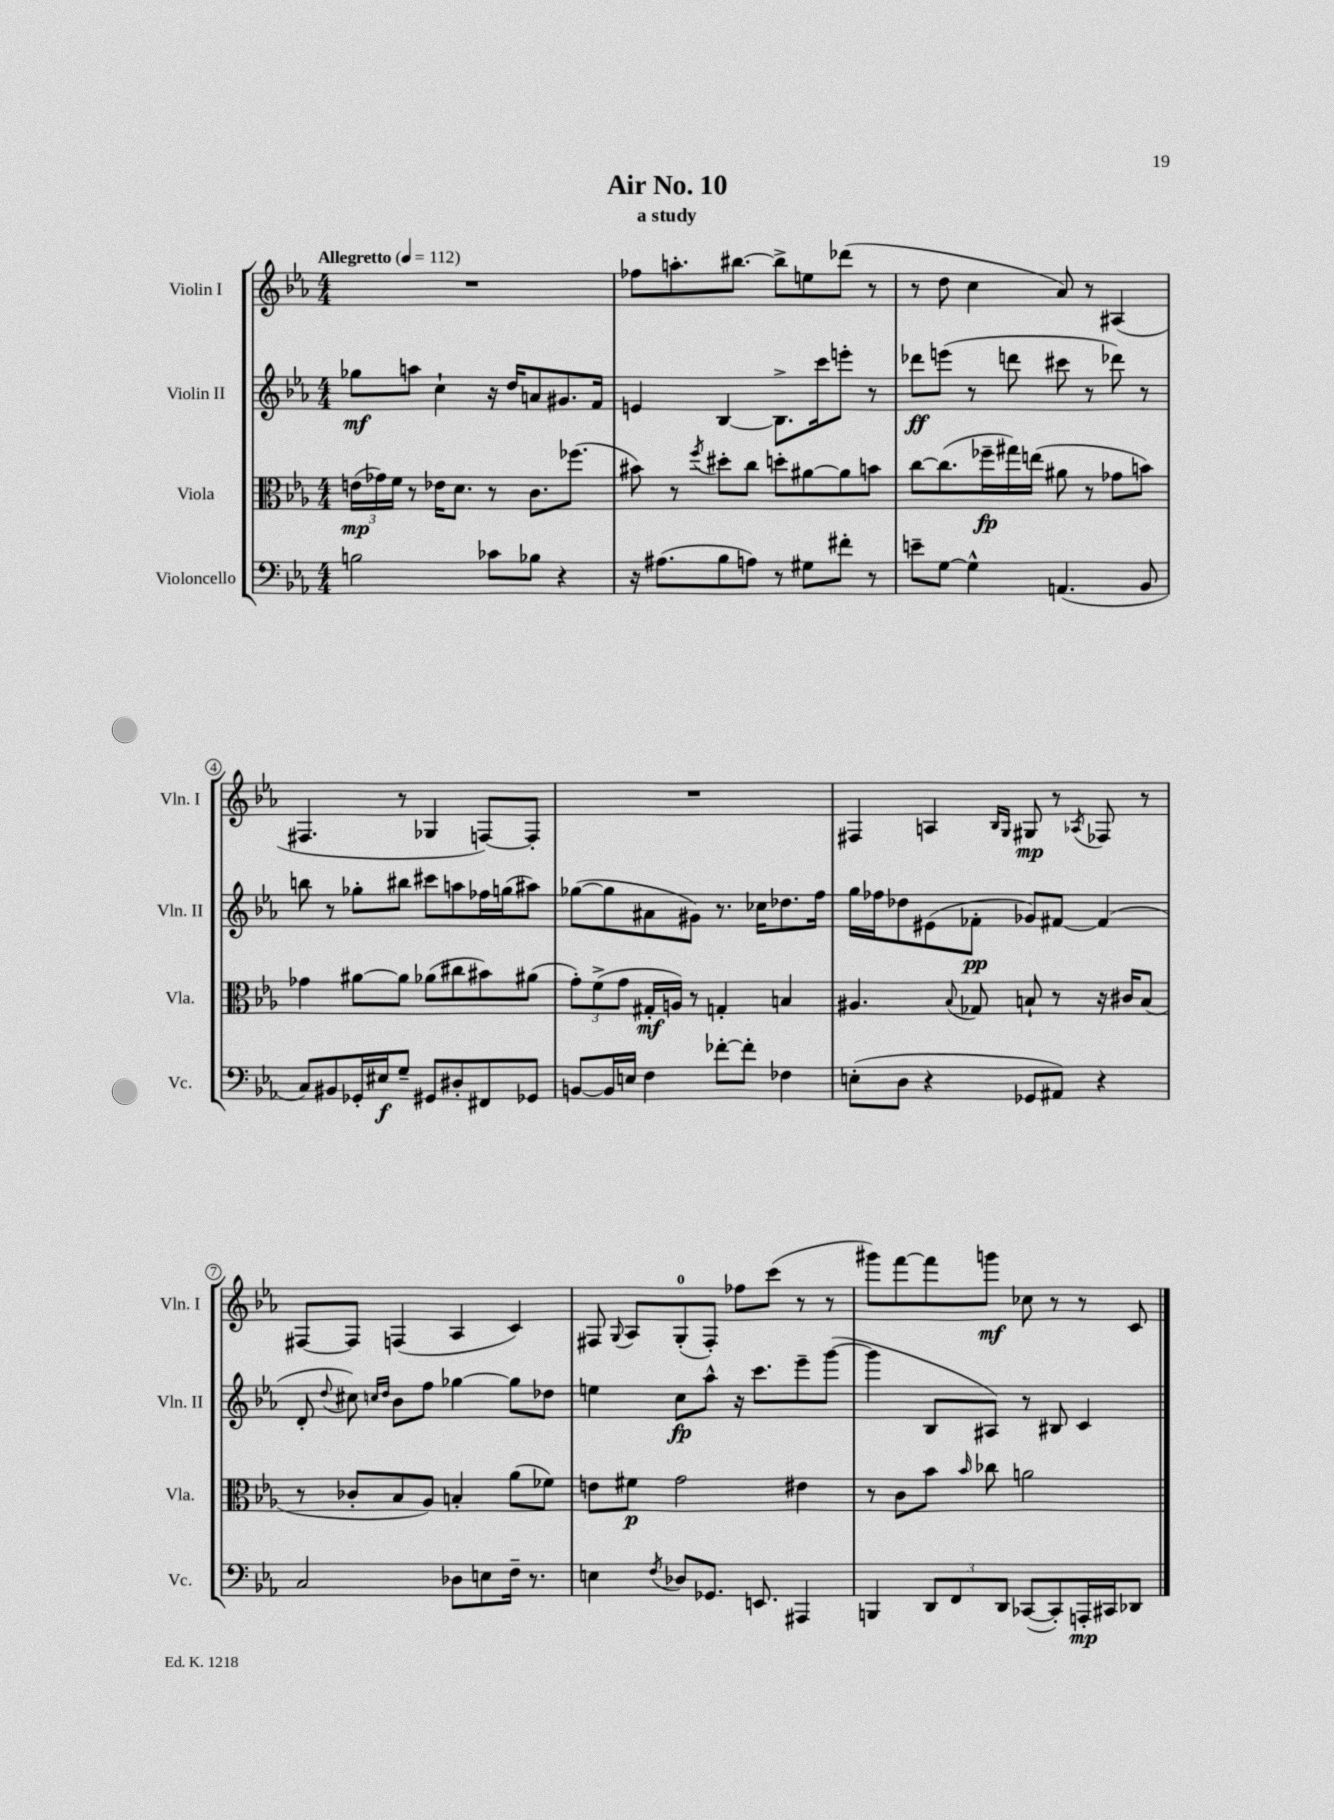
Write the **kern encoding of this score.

**kern	**dynam	**kern	**dynam	**kern	**dynam	**kern	**dynam
*part4	*part4	*part3	*part3	*part2	*part2	*part1	*part1
*staff4	*staff4	*staff3	*staff3	*staff2	*staff2	*staff1	*staff1
*I"Violoncello	*	*I"Viola	*	*I"Violin II	*	*I"Violin I	*
*I'Vc.	*	*I'Vla.	*	*I'Vln. II	*	*I'Vln. I	*
*clefF4	*	*clefC3	*	*clefG2	*	*clefG2	*
*k[b-e-a-]	*	*k[b-e-a-]	*	*k[b-e-a-]	*	*k[b-e-a-]	*
*M4/4	*	*M4/4	*	*M4/4	*	*M4/4	*
*MM112	*	*MM112	*	*MM112	*	*MM112	*
=1	=1	=1	=1	=1	=1	=1	=1
!	!	!	!	!	!	!LO:TX:a:B:t=Allegretto	!
2Bn\	.	(24en\LL	mp	8gg-X\L	mf	1r	.
.	.	24g-X\)	.	.	.	.	.
.	.	24f\JJ	.	.	.	.	.
.	.	8r	.	8aan\J	.	.	.
.	.	16e-X\KL	.	4cc`\	.	.	.
.	.	8.d\J	.	.	.	.	.
8c-X\L	.	8r	.	16r	.	.	.
.	.	.	.	16dd/KL	.	.	.
8B-X\J	.	8.c\L	.	8an/	.	.	.
4r	.	.	.	8.g#X/	.	.	.
.	.	(8.ff-X\J	.	.	.	.	.
.	.	.	.	16f/Jk	.	.	.
=2	=2	=2	=2	=2	=2	=2	=2
16r	.	8b#X\)	.	4en/	.	8ff-X\L	.
(8.A#X\L	.	.	.	.	.	.	.
.	.	8r	.	.	.	8.aan'\	.
.	.	8qff/	.	.	.	.	.
8B-\	.	8dd#X'\L	.	[4B-/	.	.	.
.	.	.	.	.	.	[8.bb#X\J	.
8An\J)	.	8cc\J	.	.	.	.	.
8r	.	8ddn'\L	.	8.B-^\L]	.	8bb#^\L]	.
8G#X\L	.	[8a#X\	.	.	.	8een\	.
.	.	.	.	16ccc\k	.	.	.
8f#X'\J	.	8a#\]	.	8eeen'\J	.	(8ddd-X\J	.
8r	.	8bn\J	.	8r	.	8r	.
=3	=3	=3	=3	=3	=3	=3	=3
8en~\L	.	[8cc\L	.	8ddd-X\L	ff	8r	.
[8G\J	.	(8.cc\]	.	(8eeen\J	.	8dd\	.
4G^^\]	.	.	.	8r	.	4cc\	.
.	.	16ff-X~\L	fp	.	.	.	.
.	.	16gg#X\)	.	8dddn\	.	.	.
.	.	(16een\JJ	.	.	.	.	.
(4.AAn/	.	8a#X\	.	8ccc#X\	.	8a-/)	.
.	.	8r	.	8r	.	8r	.
.	.	8g-X\L	.	8ddd-X\)	.	(4A#X/	.
8BB-/	.	8bn\J)	.	8r	.	.	.
!!LO:LB:g=z
=4	=4	=4	=4	=4	=4	=4	=4
8C/L)	.	4g-X\	.	8bbn\	.	4.F#X/	.
8BB#X/	.	.	.	8r	.	.	.
16GG-X'/L	.	[8a#X\L	.	8gg-X'\L	.	.	.
16E#X/J	f	.	.	.	.	.	.
8G~/J	.	8a#\J]	.	8bb#X\J	.	8r	.
8GG#X/L	.	(8a-X\L	.	8ccc#X\L	.	4G-X/	.
8D#X'/	.	8cc#X\	.	8aan\	.	.	.
8FF#X/	.	8b#X\)	.	16ff-X\L	.	[8Fn/L)	.
.	.	.	.	(16ggn\J	.	.	.
8GG-X/J	.	(8a#X\J	.	8aa#X\J)	.	8F'/J]	.
=5	=5	=5	=5	=5	=5	=5	=5
[8BBn/L	.	12g'\L)	.	([8gg-X\L	.	1r	.
.	.	(12f^\	.	.	.	.	.
16BB/L]	.	.	.	8gg-\]	.	.	.
.	.	12g\J	.	.	.	.	.
16En/JJ	.	.	.	.	.	.	.
4F\	.	16G#X'/LL	mf	8a#X\	.	.	.
.	.	16An/JJ)	.	.	.	.	.
.	.	8r	.	8g#X\J)	.	.	.
[8f-X'\L	.	4Gn'/	.	8.r	.	.	.
8f-'\J]	.	.	.	.	.	.	.
.	.	.	.	16cc-X\KL	.	.	.
4F-X\	.	4Bn/	.	8.dd-X\	.	.	.
.	.	.	.	16ff\Jk	.	.	.
=6	=6	=6	=6	=6	=6	=6	=6
(8En'\L	.	4.A#X/	.	16gg\LL	.	4F#X/	.
.	.	.	.	16ff-X\J	.	.	.
8D\J	.	.	.	8dd-X\	.	.	.
4r	.	.	.	(8e#X\	.	4An/	.
.	.	8qqB-/	.	.	.	.	.
.	.	8G-X/	.	8f-X'\J	pp	.	.
.	.	.	.	.	.	16qqB-/LL	.
.	.	.	.	.	.	16qqG/JJ	.
8GG-X/L	.	8Bn`/	.	8g-X/L)	.	8G#X/	mp
8AA#X/J)	.	8r	.	[8f#X/J	.	8r	.
.	.	.	.	.	.	8qA-X/	.
4r	.	16r	.	(4f#/]	.	8F-X/	.
.	.	16c#X/KL	.	.	.	.	.
.	.	(8B/J	.	.	.	8r	.
!!LO:LB:g=z
=7	=7	=7	=7	=7	=7	=7	=7
2C/	.	8r	.	8d'/	.	[8F#X/L	.
.	.	.	.	8qqdd/	.	.	.
.	.	8c-X'/L	.	8cc#X\)	.	8F#/J]	.
.	.	.	.	16qqccn/LL	.	.	.
.	.	.	.	16qqdd/JJ	.	.	.
.	.	8B-/	.	8b-\L	.	(4Fn/	.
.	.	8A-/J)	.	8ff\J	.	.	.
8D-X\L	.	4Bn'/	.	[4gg-X\	.	4A-/	.
8En\	.	.	.	.	.	.	.
16F~\Jk	.	(8a-\L	.	8gg-\L]	.	4c/)	.
8.r	.	.	.	.	.	.	.
.	.	8f-X\J)	.	8dd-X\J	.	.	.
=8	=8	=8	=8	=8	=8	=8	=8
4En\	.	8en\L	.	4een\	.	8F#X/	.
.	.	.	.	.	.	8qqG/	.
.	.	8f#X\J	p	.	.	8A-/L	.
8qF/	.	.	.	.	.	.	.
8D-X/L	.	2g\	.	8cc\L	fp	(8G'/	.
8.GG-X/J	.	.	.	8aa-^^\J	.	8F#'/J)	.
.	.	.	.	16r	.	8ff-X\L	.
8.EEn/	.	.	.	8.ccc\L	.	.	.
.	.	.	.	.	.	(8ccc\J	.
4AAA#X/	.	4e#X\	.	8eee-~\	.	8r	.
.	.	.	.	([8ggg\J	.	8r	.
=9	=9	=9	=9	=9	=9	=9	=9
4BBBn/	.	8r	.	4ggg\]	.	8ggg#X\L)	.
.	.	8c\L	.	.	.	[8fff\	.
12DD/L	.	8b-\J	.	8B-/L	.	8fff\]	.
12FF/	.	.	.	.	.	.	.
.	.	16qqb-/	.	.	.	.	.
.	.	8cc-X\	.	8A#X/J)	.	8gggn\J	mf
12DD/J	.	.	.	.	.	.	.
([8CC-X/L	.	2an\	.	8r	.	8cc-X\	.
8CC-'/])	.	.	.	8B#X/	.	8r	.
16AAAn'/L	mp	.	.	4c/	.	8r	.
16CC#X/J	.	.	.	.	.	.	.
8DD-X/J	.	.	.	.	.	8c/	.
==	==	==	==	==	==	==	==
*-	*-	*-	*-	*-	*-	*-	*-
